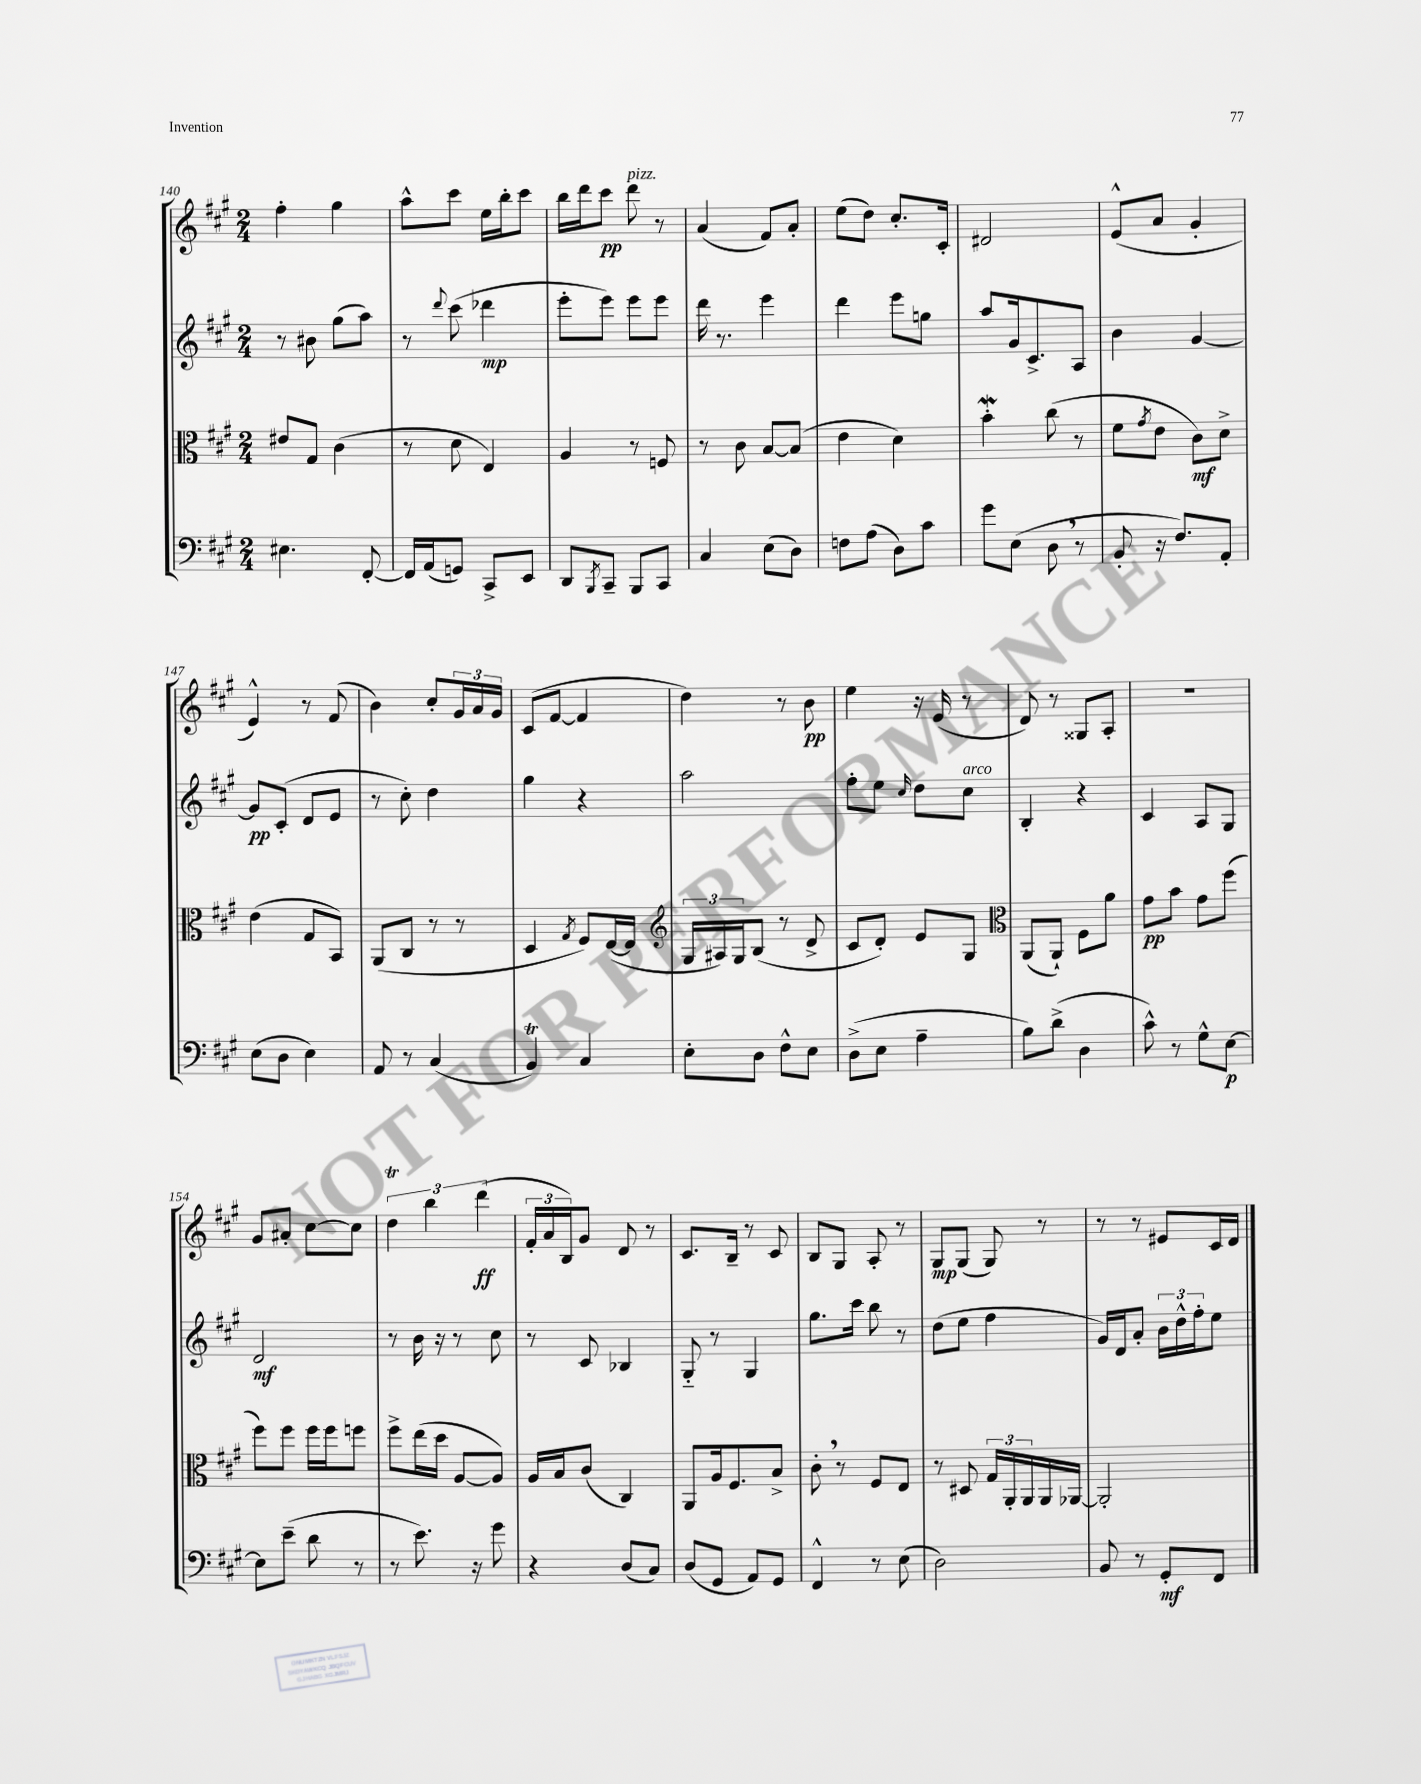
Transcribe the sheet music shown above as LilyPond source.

<<
\new StaffGroup <<
\new Staff = "s0" {
    \clef treble \key a \major \numericTimeSignature \time 2/4
    fis''4-. gis''4 |
    a''8-^ cis'''8 e''16 b''16-. cis'''8 |
    b''16 d'''16 cis'''8\pp d'''8^\markup { \italic "pizz." } r8 |
    a'4( fis'8) a'8-. |
    e''8( d''8) cis''8.-. cis'16-. |
    dis'2 |
    e'8-^( a'8 gis'4-. |
    e'4-^) r8 fis'8( |
    b'4) cis''8-. \tuplet 3/2 { gis'16 a'16 gis'16 } |
    cis'8( fis'8~ fis'4 |
    d''4) r8 b'8\pp |
    e''4 r16 e'16( r8 |
    d'8) r8 gisis8 a8-. |
    R2 |
    gis'8 ais'8-. cis''8~ cis''8 |
    \tuplet 3/2 { d''4\trill b''4 d'''4\ff( } |
    \tuplet 3/2 { fis'16-. a'16 b16) } gis'8 d'8 r8 |
    cis'8. b16-- r8 cis'8 |
    b8 gis8 a8-. r8 |
    gis8\mp gis8( gis8) r8 |
    r8 r8 eis'8 cis'16 d'16 \bar "|." |
}
\new Staff = "s1" {
    \clef treble \key a \major \numericTimeSignature \time 2/4
    r8 bis'8 gis''8( a''8) |
    r8 \appoggiatura { d'''8 } cis'''8( des'''4\mp |
    e'''8-. e'''8) e'''8 e'''8 |
    d'''16 r8. e'''4 |
    d'''4 e'''8 g''8 |
    a''8 gis'16 cis'8.-> a8 |
    b'4 gis'4~ |
    gis'8\pp cis'8-.( d'8 e'8 |
    r8 cis''8-.) d''4 |
    gis''4 r4 |
    a''2 |
    fis''8-. e''8 \grace { cis''16 } d''8 cis''8^\markup { \italic "arco" } |
    b4-. r4 |
    cis'4 a8 gis8 |
    d'2\mf |
    r8 b'16 r16 r8 cis''8 |
    r8 cis'8 bes4 |
    gis8-_ r8 gis4 |
    gis''8. cis'''16 b''8 r8 |
    d''8( e''8 fis''4 |
    gis'16) d'16 a'8-. \tuplet 3/2 { b'16 d''16-^ fis''16-. } e''8 \bar "|." |
}
\new Staff = "s2" {
    \clef alto \key a \major \numericTimeSignature \time 2/4
    eis'8 gis8 cis'4( |
    r8 d'8 e4) |
    a4 r8 f8 |
    r8 cis'8 b8~ b8( |
    e'4 d'4) |
    b'4-.\mordent cis''8( r8 |
    fis'8 \acciaccatura { gis'8 } e'8 cis'8\mf) d'8-> |
    e'4( gis8 b,8) |
    a,8( cis8 r8 r8 |
    d4 \acciaccatura { gis8 } fis8) e16~( e16 |
    \clef treble \tuplet 3/2 { gis16 ais16) gis16 } b8( r8 d'8-> |
    cis'8 d'8-.) e'8 gis8 |
    \clef alto a,8( a,8-!) fis8 a'8 |
    gis'8\pp b'8 gis'8 fis''8( |
    fis''8) fis''8 fis''16 fis''16 f''8 |
    fis''8-> e''16( d''16 a8~ a8) |
    a16 b16 cis'8( cis4) |
    a,8 a16 fis8. b8-> |
    cis'8-. \breathe r8 fis8 e8 |
    r8 dis8 \tuplet 3/2 { gis16 a,16-. a,16 } a,16 aes,16~ |
    aes,2-. \bar "|." |
}
\new Staff = "s3" {
    \clef bass \key a \major \numericTimeSignature \time 2/4
    eis4. fis,8~-. |
    fis,16 a,16( g,8) cis,8-> e,8 |
    d,8 \acciaccatura { b,,8 } cis,8-- b,,8 cis,8 |
    cis4 e8( d8) |
    f8 a8( d8) cis'8 |
    gis'8 e8( d8 \breathe r8 |
    b,8-. r16 fis8.) a,8-. |
    e8( d8 e4) |
    a,8 r8 cis4( |
    b,4\trill) cis4 |
    e8-. d8 fis8-^ e8 |
    d8->( e8 a4-- |
    b8) d'8->( d4 |
    cis'8-^) r8 gis8-^ e8~\p |
    e8 e'8--( d'8 r8 |
    r8 e'8.) r16 gis'8 |
    r4 d8( cis8) |
    d8( gis,8 a,8) gis,8 |
    fis,4-^ r8 e8( |
    d2) |
    b,8 r8 gis,8-.\mf fis,8 \bar "|." |
}
>>
>>
\layout { \context { \Score currentBarNumber = #140 } }
